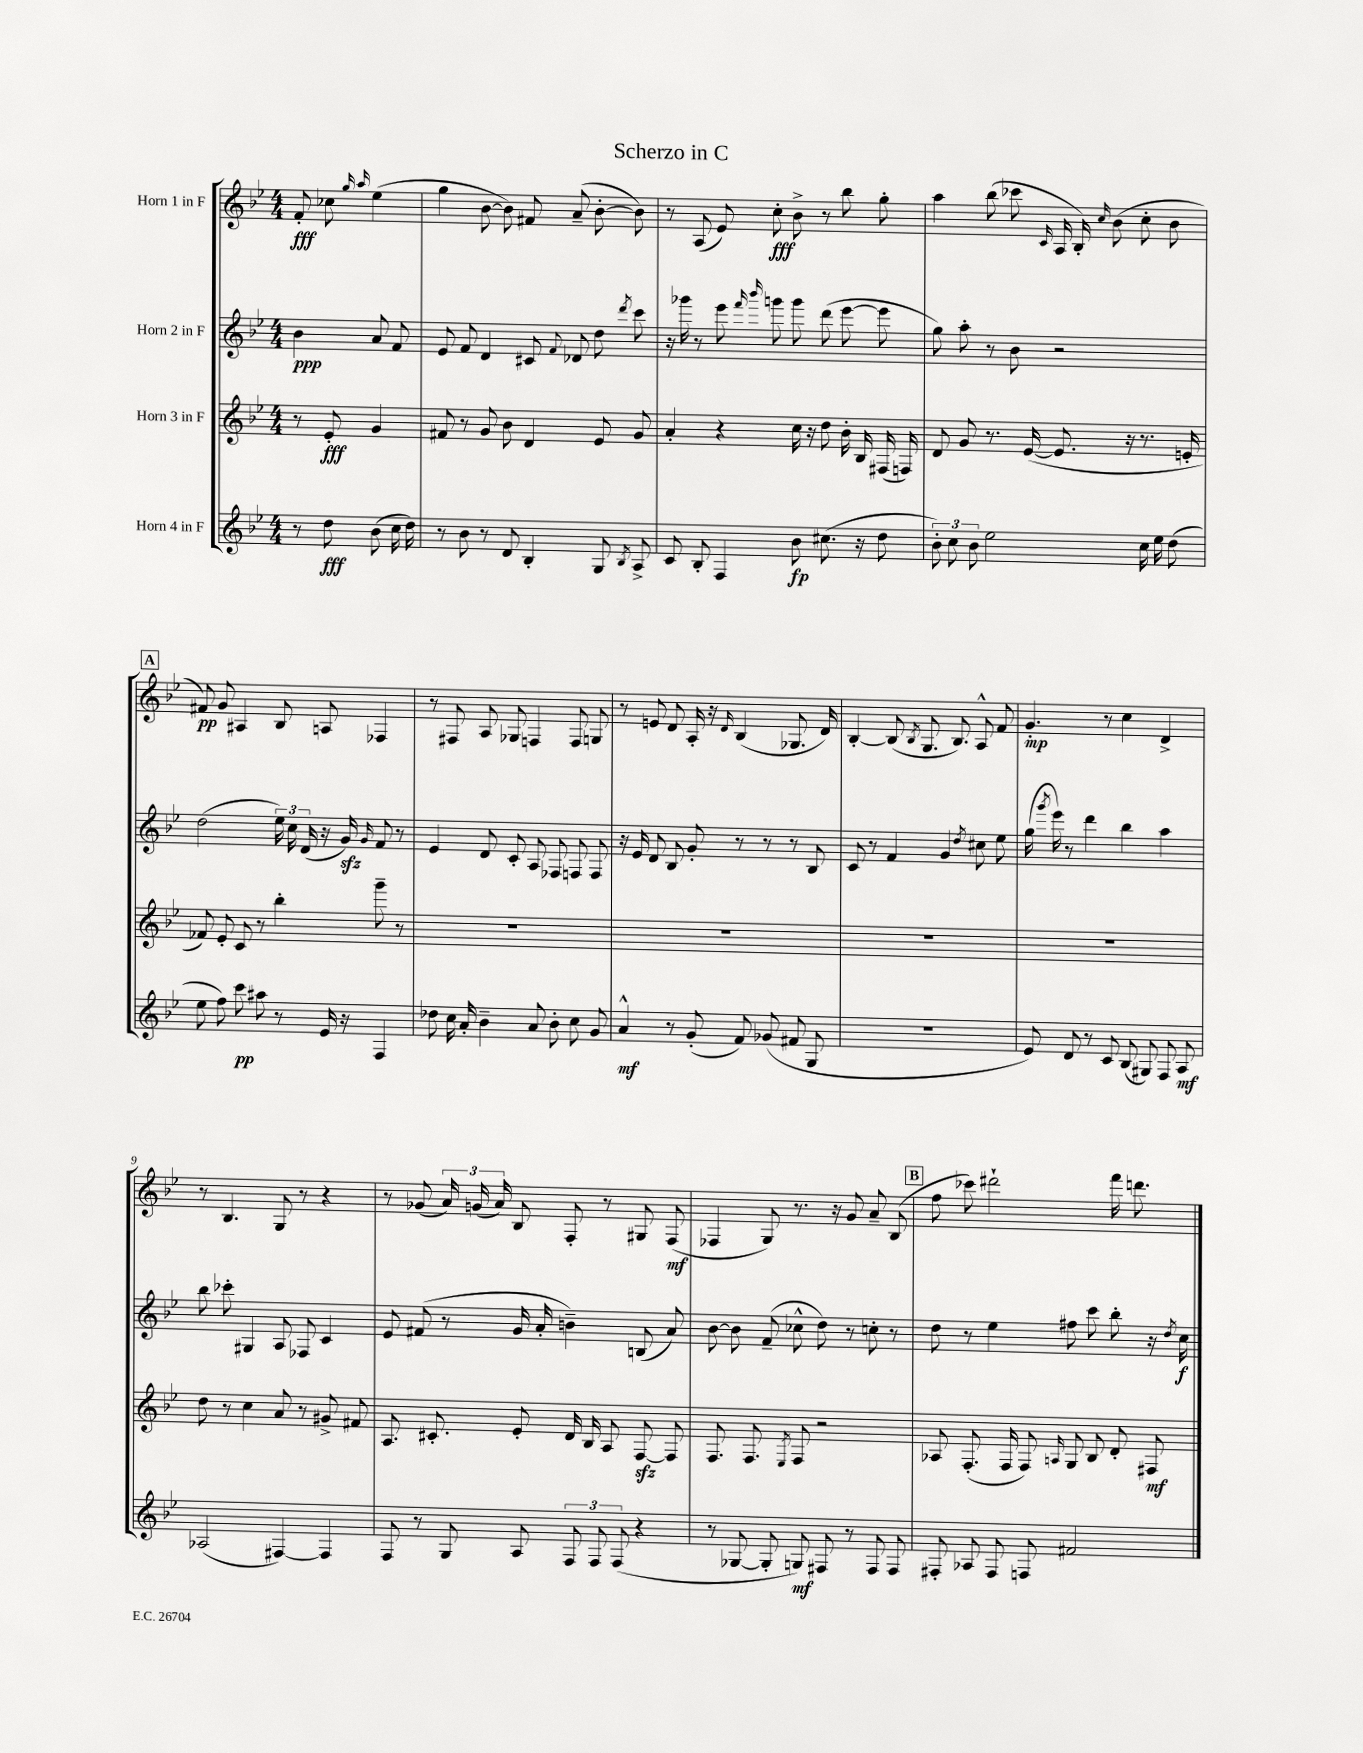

**kern	**dynam	**kern	**dynam	**kern	**dynam	**kern	**dynam
*part4	*part4	*part3	*part3	*part2	*part2	*part1	*part1
*staff4	*staff4	*staff3	*staff3	*staff2	*staff2	*staff1	*staff1
*I"Horn 4 in F	*	*I"Horn 3 in F	*	*I"Horn 2 in F	*	*I"Horn 1 in F	*
*clefG2	*	*clefG2	*	*clefG2	*	*clefG2	*
*k[b-e-]	*	*k[b-e-]	*	*k[b-e-]	*	*k[b-e-]	*
*M4/4	*	*M4/4	*	*M4/4	*	*M4/4	*
=	=	=	=	=	=	=	=
8r	.	8r	.	4b-\	ppp	8f'/	fff
8dd\	fff	8e-'/	fff	.	.	8cc-X\	.
.	.	.	.	.	.	16qqgg/	.
.	.	.	.	.	.	16qqaa/	.
(8b-\	.	4g/	.	8a/	.	(4ee-\	.
16cc\	.	.	.	8f/	.	.	.
16dd\)	.	.	.	.	.	.	.
=1	=1	=1	=1	=1	=1	=1	=1
8r	.	8f#X/	.	8e-/	.	4gg\	.
8b-\	.	8r	.	8f/	.	.	.
8r	.	8g/	.	4d/	.	[8b-\	.
8d/	.	8b-\	.	.	.	8b-\])	.
4B-'/	.	4d/	.	8c#X/	.	8f#X/	.
.	.	.	.	8qqf/	.	.	.
.	.	.	.	8d-X/	.	(8a~/	.
8G/	.	8e-/	.	8dd\	.	[8b-'\	.
8qB-/	.	.	.	8qddd/	.	.	.
8A^/	.	8g/	.	8ccc\	.	8b-\])	.
=2	=2	=2	=2	=2	=2	=2	=2
8c/	.	4a'/	.	16r	.	8r	.
.	.	.	.	16ggg-X\	.	.	.
8B-'/	.	.	.	8r	.	(8A/	.
4F/	.	4r	.	8eee-\	.	8e-/)	.
.	.	.	.	16qqfff/	.	.	.
.	.	.	.	16qqbbb-/	.	.	.
.	.	.	.	8gggn\	.	8cc'\	fff
8b-\	fp	16cc\	.	8ggg\	.	8b-^\	.
.	.	16r	.	.	.	.	.
(8.cc#X\	.	8dd\	.	(8ddd\	.	8r	.
.	.	16b-'\	.	[8eee-\	.	8bb-\	.
16r	.	16B-/	.	.	.	.	.
8dd\	.	(16F#X/	.	8eee-\]	.	8gg'\	.
.	.	16Fn/)	.	.	.	.	.
=3	=3	=3	=3	=3	=3	=3	=3
12b-'\)	.	8d/	.	8gg\)	.	4aa\	.
12cc\	.	.	.	.	.	.	.
.	.	8g/	.	8aa'\	.	.	.
12b-\	.	.	.	.	.	.	.
2ee-\	.	8.r	.	8r	.	(8bb-\	.
.	.	.	.	8b-\	.	8ccc-X\	.
.	.	([16e-/	.	.	.	.	.
.	.	.	.	.	.	16qqc/	.
.	.	8.e-/]	.	2r	.	16A/	.
.	.	.	.	.	.	16B-'/)	.
.	.	.	.	.	.	16qqcc/	.
.	.	.	.	.	.	(8b-\	.
.	.	16r	.	.	.	.	.
16cc\	.	8.r	.	.	.	8cc'\	.
16ee-\	.	.	.	.	.	.	.
(8dd\	.	.	.	.	.	8b-\	.
.	.	16en'/	.	.	.	.	.
!!LO:LB:g=z
!!LO:REH:place=s1:t=A
=4	=4	=4	=4	=4	=4	=4	=4
8ee-\	.	8f-X/)	.	(2dd\	.	8f#X/)	pp
8ff\)	.	8e-'/	.	.	.	8g/	.
8ccc\	pp	8c/	.	.	.	4A#X/	.
8aa#X\	.	8r	.	.	.	.	.
8r	.	4bb-'\	.	24ee-\)	.	8B-/	.
.	.	.	.	24cc\	.	.	.
.	.	.	.	(24d/	.	.	.
16e-/	.	.	.	16r	.	8An/	.
16r	.	.	.	16gzz/)	.	.	.
.	.	.	.	16qqg/	.	.	.
4F/	.	8ggg~\	.	8f/	.	4F-X/	.
.	.	8r	.	8r	.	.	.
=5	=5	=5	=5	=5	=5	=5	=5
8dd-X\	.	1r	.	4e-/	.	8r	.
16cc\	.	.	.	.	.	8F#X/	.
16a'/	.	.	.	.	.	.	.
4b-~\	.	.	.	8d/	.	8A/	.
.	.	.	.	8c'/	.	8G-X/	.
8a/	.	.	.	8A/	.	4Fn/	.
8b-'\	.	.	.	8F-X/	.	.	.
8cc\	.	.	.	8Fn/	.	8F/	.
8g/	.	.	.	8F/	.	8Gn/	.
=6	=6	=6	=6	=6	=6	=6	=6
4a^^/	mf	1r	.	16r	.	8r	.
.	.	.	.	16e-/	.	.	.
.	.	.	.	8d/	.	8en/	.
8r	.	.	.	8B-/	.	8d/	.
(8g'/	.	.	.	8g'/	.	16A'/	.
.	.	.	.	.	.	16r	.
.	.	.	.	.	.	16qqd/	.
8f/)	.	.	.	8r	.	(4B-/	.
(8g-X/	.	.	.	8r	.	.	.
8f#X/	.	.	.	8r	.	8.G-X/	.
8G/	.	.	.	8B-/	.	.	.
.	.	.	.	.	.	16d/)	.
=7	=7	=7	=7	=7	=7	=7	=7
1r	.	1r	.	8c/	.	[4B-'/	.
.	.	.	.	8r	.	.	.
.	.	.	.	4f/	.	(8B-/]	.
.	.	.	.	.	.	8qB-/	.
.	.	.	.	.	.	8.G/	.
.	.	.	.	4g/	.	.	.
.	.	.	.	.	.	8.B-/)	.
.	.	.	.	8qdd/	.	.	.
.	.	.	.	8cc#X\	.	8A^^/	.
.	.	.	.	8ee-\	.	8f/	.
=8	=8	=8	=8	=8	=8	=8	=8
8e-/)	.	1r	.	(16gg\	.	4.g'/	mp
.	.	.	.	8qggg/	.	.	.
.	.	.	.	16eee-\)	.	.	.
8d/	.	.	.	8r	.	.	.
8r	.	.	.	4ddd\	.	.	.
8c/	.	.	.	.	.	8r	.
(8B-/	.	.	.	4bb-\	.	4cc\	.
8G#X/)	.	.	.	.	.	.	.
8F/	.	.	.	4aa\	.	4d^/	.
8A/	mf	.	.	.	.	.	.
!!LO:LB:g=z
=9	=9	=9	=9	=9	=9	=9	=9
(2A-X/	.	8dd\	.	8bb-\	.	8r	.
.	.	8r	.	8ccc-X'\	.	4.B-/	.
.	.	4cc\	.	4G#X/	.	.	.
[4F#X/)	.	8a/	.	8A/	.	8G/	.
.	.	8r	.	8F-X/	.	8r	.
4F#/]	.	8g#X^/	.	4c/	.	4r	.
.	.	8f#X/	.	.	.	.	.
=10	=10	=10	=10	=10	=10	=10	=10
8F/	.	8.A/	.	8e-/	.	8r	.
8r	.	.	.	(8f#X/	.	(8g-X/	.
.	.	8.c#X'/	.	.	.	.	.
8G/	.	.	.	8r	.	24a/)	.
.	.	.	.	.	.	(24gn/	.
.	.	.	.	.	.	24a/)	.
8A/	.	8e-'/	.	16g/	.	8B-/	.
.	.	.	.	16a'/	.	.	.
12F/	.	16d/	.	4bn~\)	.	8F'/	.
.	.	16B-/	.	.	.	.	.
12F/	.	.	.	.	.	.	.
.	.	8A/	.	.	.	8r	.
(12F/	.	.	.	.	.	.	.
4r	.	[8Fzz/	.	(8Bn/	.	8G#X/	.
.	.	8F/]	.	8a/)	.	(8F/	mf
=11	=11	=11	=11	=11	=11	=11	=11
8r	.	8.F/	.	[8b-\	.	4F-X/	.
[8G-X/	.	.	.	8b-\]	.	.	.
.	.	8.F/	.	.	.	.	.
8G-'/]	.	.	.	(8f~/	.	8G/)	.
.	.	8qE-/	.	.	.	.	.
8Gn/)	mf	8F/	.	8cc-X^^\	.	8.r	.
8F#X/	.	2r	.	8dd\)	.	.	.
.	.	.	.	.	.	16r	.
8r	.	.	.	8r	.	8g/	.
8F#/	.	.	.	8ccn'\	.	8a~/	.
8F#/	.	.	.	8r	.	(8B-/	.
!!LO:REH:place=s1:t=B
=12	=12	=12	=12	=12	=12	=12	=12
8F#X'/	.	8A-X/	.	8dd\	.	8ff\	.
8A-X/	.	(8.F'/	.	8r	.	8ccc-X\)	.
8F#/	.	.	.	4ee-\	.	2ddd#X`\	.
.	.	16F/	.	.	.	.	.
8Fn/	.	8F/)	.	.	.	.	.
.	.	16qqAn/	.	.	.	.	.
2f#X/	.	8G/	.	8ff#X\	.	.	.
.	.	8B-/	.	8ccc\	.	.	.
.	.	8d'/	.	8bb-'\	.	16fff\	.
.	.	.	.	.	.	8.dddn\	.
.	.	8F#X/	mf	16r	.	.	.
.	.	.	.	8qdd/	.	.	.
.	.	.	.	16cc\	f	.	.
==	==	==	==	==	==	==	==
*-	*-	*-	*-	*-	*-	*-	*-
